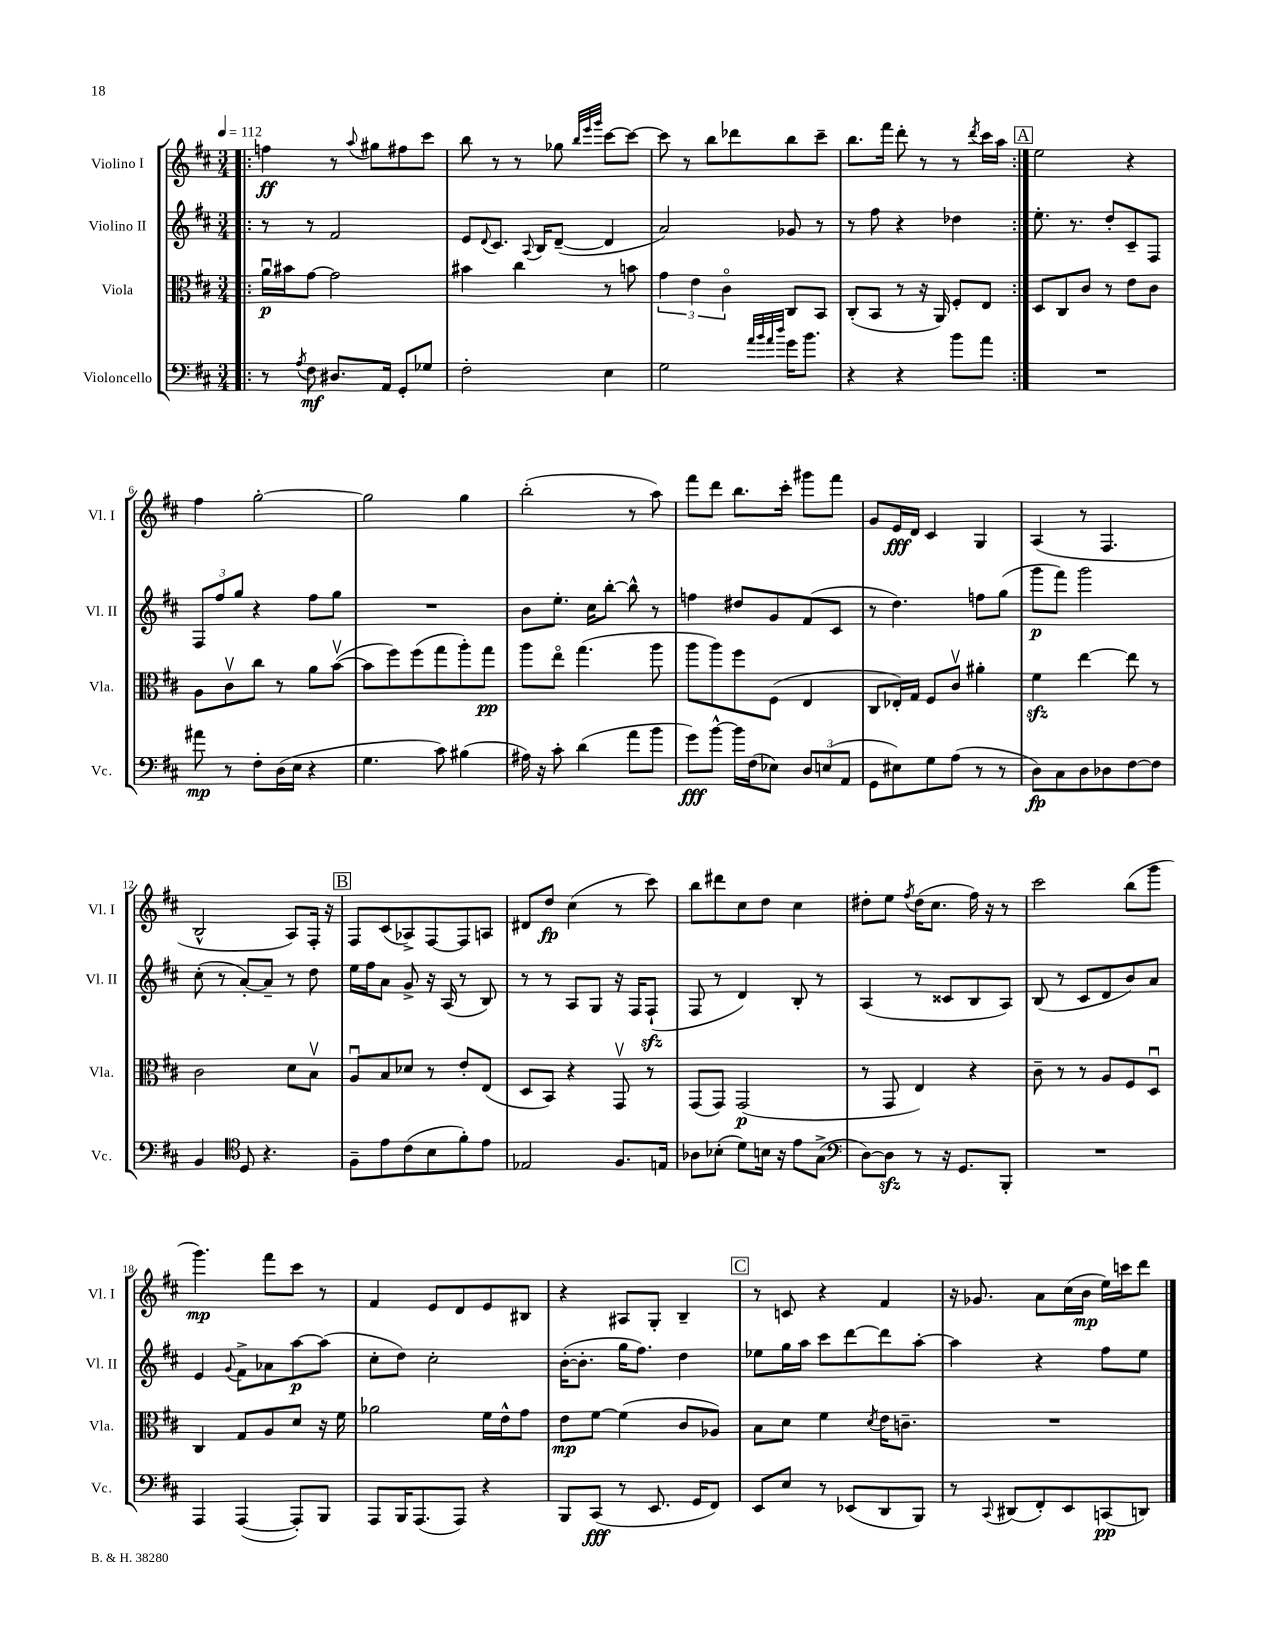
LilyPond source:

<<
\new StaffGroup <<
\new Staff = "s0" \with { instrumentName = "Violino I" shortInstrumentName = "Vl. I" } {
    \clef treble \key d \major \numericTimeSignature \time 3/4 \tempo 4 = 112
    \repeat volta 2 { \bar ".|:" f''4\ff r8 \appoggiatura { a''8 } gis''8 fis''8 cis'''8 |
    b''8 r8 r8 ges''8 \grace { b''32 e'''32 g'''32 } cis'''8~ cis'''8~ |
    cis'''8 r8 b''8 des'''8 b''8 cis'''8-- |
    b''8. fis'''16 d'''8-. r8 r8 \acciaccatura { d'''8 } cis'''16 a''16 | }
    \mark \markup { \box "A" } e''2 r4 |
    fis''4 g''2~-. |
    g''2 g''4 |
    b''2-.( r8 a''8) |
    fis'''8 d'''8 b''8. cis'''16-. gis'''8 fis'''8 |
    g'8 e'16\fff d'16 cis'4 g4 |
    a4( r8 fis4. |
    b2-^ a8) fis16-. r16 |
    \mark \markup { \box "B" } fis8 cis'8( aes8->) fis8~ fis8 a8 |
    dis'8 d''8\fp cis''4( r8 cis'''8) |
    b''8 dis'''8 cis''8 d''8 cis''4 |
    dis''8-. e''8 \acciaccatura { fis''8 } dis''16( cis''8. fis''16) r16 r8 |
    cis'''2 b''8( g'''8 |
    g'''4.\mp) fis'''8 cis'''8 r8 |
    fis'4 e'8 d'8 e'8 bis8 |
    r4 ais8 g8-. b4-- |
    \mark \markup { \box "C" } r8 c'8 r4 fis'4 |
    r16 ges'8. a'8 cis''16( b'16\mp e''16) c'''16 d'''8 \bar "|." |
}
\new Staff = "s1" \with { instrumentName = "Violino II" shortInstrumentName = "Vl. II" } {
    \clef treble \key d \major \numericTimeSignature \time 3/4
    \repeat volta 2 { \bar ".|:" r8 r8 fis'2 |
    e'8 \appoggiatura { d'8 } cis'8. \appoggiatura { a8 } b16 d'8~--( d'4 |
    a'2) ges'8 r8 |
    r8 fis''8 r4 des''4 | }
    \mark \markup { \box "A" } e''8.-. r8. d''8-. cis'8-- fis8 |
    \tuplet 3/2 { fis8 fis''8 g''8 } r4 fis''8 g''8 |
    R2. |
    b'8 e''8.-. cis''16 b''8~-. b''8-^ r8 |
    f''4 dis''8 g'8 fis'8( cis'8 |
    r8 d''4.) f''8 g''8( |
    g'''8\p fis'''8) g'''2 |
    cis''8-.( r8 a'8~-.) a'8-- r8 d''8 |
    \mark \markup { \box "B" } e''16 fis''16 a'8 g'8-> r16 a16( r8 b8) |
    r8 r8 a8 g8 r16 fis16 fis8-!\sfz( |
    fis8 r8 d'4) b8-. r8 |
    a4( r8 cisis'8 b8 a8) |
    b8( r8 cis'8 d'8 b'8) a'8 |
    e'4 \appoggiatura { g'8 } fis'8-> aes'8 a''8~\p a''8( |
    cis''8-. d''8) cis''2-. |
    b'16~-.( b'8.-. g''16 fis''8.) d''4 |
    \mark \markup { \box "C" } ees''8 g''16 a''16 cis'''8 d'''8~ d'''8 a''8~-. |
    a''4 r4 fis''8 e''8 \bar "|." |
}
\new Staff = "s2" \with { instrumentName = "Viola" shortInstrumentName = "Vla." } {
    \clef alto \key d \major \numericTimeSignature \time 3/4
    \repeat volta 2 { \bar ".|:" a'16\downbow\p bis'16 g'8~ g'2 |
    bis'4 cis''4 r8 b'8 |
    \tuplet 3/2 { g'4 e'4 cis'4\flageolet } cis8 b,8 |
    cis8-.( b,8 r8 r16 a,16) fis8-. e8 | }
    \mark \markup { \box "A" } d8 cis8 cis'8 r8 e'8 cis'8 |
    a8 cis'8\upbow cis''8 r8 a'8 b'8~\upbow( |
    b'8 fis''8) fis''8( g''8 a''8-.) g''8\pp |
    a''8 e''8\flageolet g''4.( a''8 |
    a''8 a''8) fis''8 fis8( e4 |
    cis8 ees16-.) g16 fis8 cis'8\upbow ais'4-. |
    fis'4\sfz e''4~ e''8 r8 |
    cis'2 d'8 b8\upbow |
    \mark \markup { \box "B" } a8\downbow b8 des'8 r8 e'8-. e8( |
    d8 b,8) r4 g,8\upbow r8 |
    g,8( g,8) g,2\p( |
    r8 g,8 e4) r4 |
    cis'8-- r8 r8 a8 fis8 d8\downbow |
    cis4 g8 a8 d'8 r16 fis'16 |
    aes'2 fis'16 e'16-^ g'8 |
    e'8\mp fis'8~ fis'4( cis'8 aes8) |
    \mark \markup { \box "C" } b8 d'8 fis'4 \acciaccatura { d'8 } e'16 c'8.-- |
    R2. \bar "|." |
}
\new Staff = "s3" \with { instrumentName = "Violoncello" shortInstrumentName = "Vc." } {
    \clef bass \key d \major \numericTimeSignature \time 3/4
    \repeat volta 2 { \bar ".|:" r8 \acciaccatura { a8 } fis8\mf dis8. a,16 g,8-. ges8 |
    fis2-. e4 |
    g2 \grace { a'32 b'32 a'32 d''32 } g'16 b'8. |
    r4 r4 b'8 a'8 | }
    \mark \markup { \box "A" } R2. |
    ais'8\mp r8 fis8-. d16( e16 r4 |
    g4. cis'8) bis4( |
    ais16) r16 cis'8-. d'4( a'8 b'8 |
    g'8\fff) b'8~-^ b'16 fis16( ees8) \tuplet 3/2 { d8 e8( a,8 } |
    g,8 eis8) g8 a8( r8 r8 |
    d8\fp) cis8 d8 des8 fis8~ fis8 |
    b,4 \clef tenor d8 r4. |
    \mark \markup { \box "B" } fis8-- e'8 cis'8( b8 fis'8-.) e'8 |
    ees2 fis8. e16 |
    aes8 bes8-.( d'8) b16 r16 e'8 g8->( |
    \clef bass d8~) d8\sfz r8 r16 g,8. b,,8-. |
    R2. |
    a,,4 a,,4~( a,,8-.) b,,8 |
    a,,8 b,,16 a,,8.( a,,8) r4 |
    b,,8 cis,8\fff( r8 e,8. g,16 fis,8) |
    \mark \markup { \box "C" } e,8 e8 r8 ees,8( d,8 b,,8) |
    r8 \appoggiatura { cis,8 } dis,8( fis,8-.) e,8 c,8\pp( d,8) \bar "|." |
}
>>
>>
